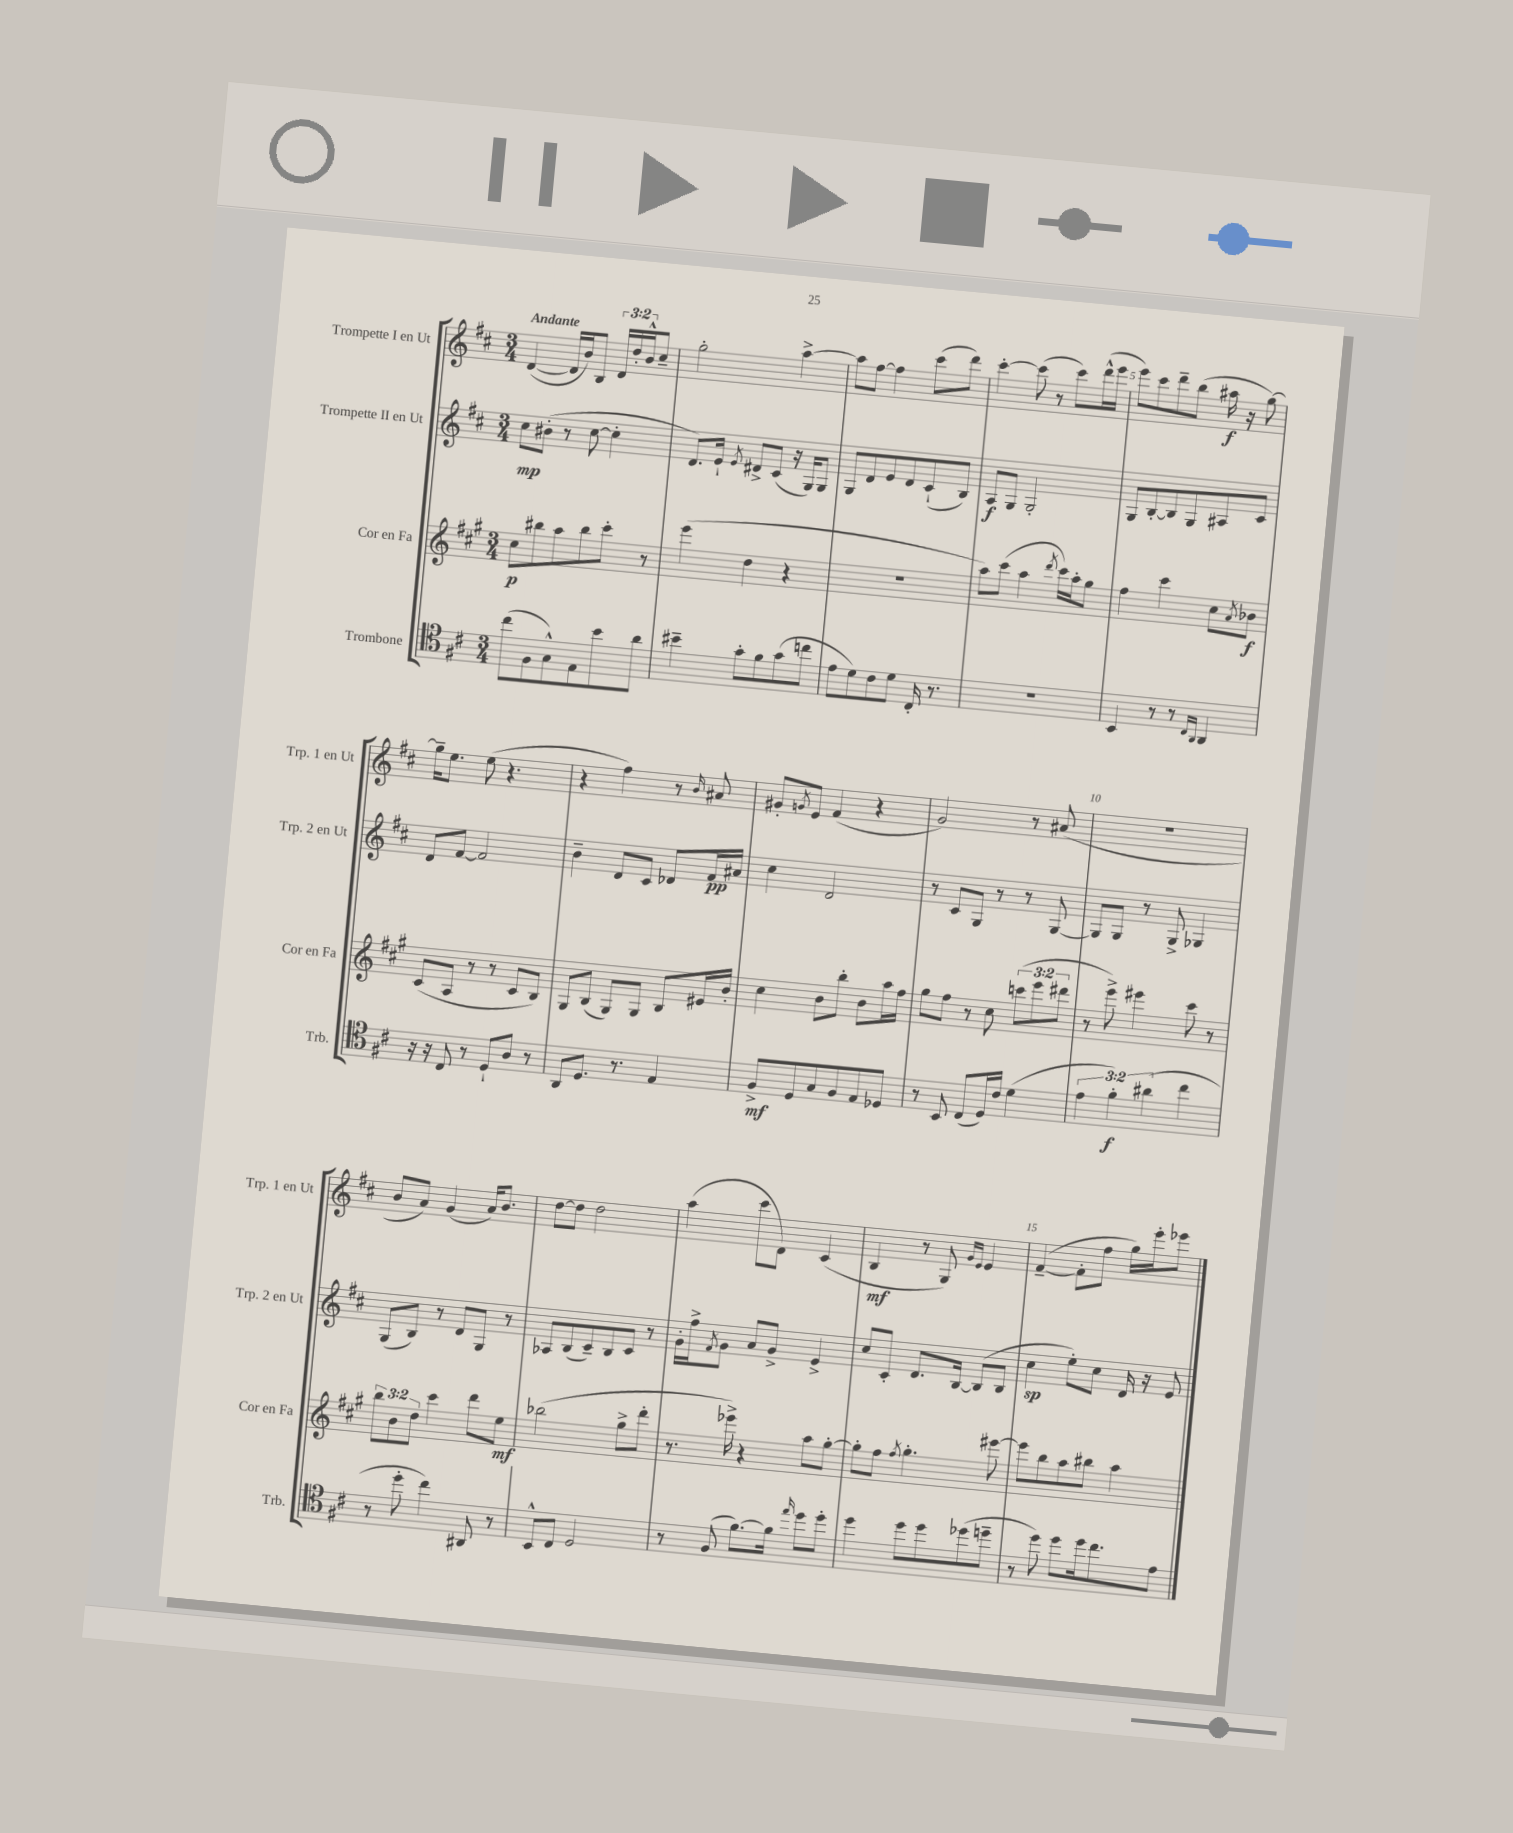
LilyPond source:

<<
\new StaffGroup <<
\new Staff = "s0" \with { instrumentName = "Trompette I en Ut" shortInstrumentName = "Trp. 1 en Ut" } {
    \clef treble \key d \major \numericTimeSignature \time 3/4 \override Staff.TupletNumber.text = #tuplet-number::calc-fraction-text \tempo "Andante"
    d'4~( d'16 b'16) b8 \tuplet 3/2 { d'16 d''16-. b'16-^ } cis''8-- |
    g''2-. a''4~-> |
    a''8 fis''8~ fis''4 cis'''8( d'''8) |
    cis'''4~-. cis'''8( r8 cis'''8) d'''16-^( e'''16 |
    e'''8) cis'''8 d'''8-- b''8( ais''16\f r16 g''8~) |
    g''16-- e''8. e''8( r4. |
    r4 fis''4) r8 \grace { b'16 } ais'8 |
    gis'8-. \acciaccatura { g'8 } e'8 fis'4( r4 |
    g'2) r8 ais'8( |
    R2. |
    b'8 a'8) g'4( a'16) b'8. |
    d''8~ d''8 d''2 |
    a''4( cis'''8 d'8) cis'4( |
    b4\mf r8 g8) \grace { g'16 e'16 } e'4 |
    fis'4~--( fis'8-. fis''8 g''16) e'''16-. ees'''8 \bar "|." |
}
\new Staff = "s1" \with { instrumentName = "Trompette II en Ut" shortInstrumentName = "Trp. 2 en Ut" } {
    \clef treble \key d \major \numericTimeSignature \time 3/4
    cis''8\mp bis'8-.( r8 cis''8~ cis''4-. |
    d'8.) e'16-! \acciaccatura { e'8 } dis'8-> cis'8( r16 g16) g8 |
    g8 d'8 e'8 d'8 cis'8-!( b8) |
    a8\f g8 g2-. |
    g8 b8~-. b8 g8 ais8 cis'8 |
    d'8 fis'8~ fis'2 |
    b'4-- d'8 cis'8 des'8 fis'16\pp ais'16 |
    cis''4 d'2 |
    r8 cis'8 g8 r8 r8 g8~ |
    g8 g8 r8 g8-> ges4 |
    g8( b8) r8 d'8 g8 r8 |
    aes8 b8( cis'8--) b8 cis'8 r8 |
    g'16-. fis''16-> \acciaccatura { fis'8 } g'8 a'8 g'8-> e'4-> |
    cis''8 cis'8-. d'8. b16~ b8( b8 |
    cis''4\sp e''8-.) cis''8 d'16 r16 e'8 \bar "|." |
}
\new Staff = "s2" \with { instrumentName = "Cor en Fa" shortInstrumentName = "Cor en Fa" } {
    \clef treble \key a \major \numericTimeSignature \time 3/4 \override Staff.TupletNumber.text = #tuplet-number::calc-fraction-text
    cis''8\p bis''8 a''8 bis''8 cis'''8-. r8 |
    e'''4( d''4 r4 |
    R2. |
    a''8) cis'''8( a''4 \acciaccatura { d'''8 } cis'''16) a''16-. gis''8 |
    fis''4 cis'''4 cis''8 \acciaccatura { a'8 } bes'8\f |
    cis'8( a8 r8 r8 cis'8 b8) |
    gis8 b8( gis8) gis8 b8 eis'16 b'16-. |
    cis''4 b'8 b''8-. b'8 a''16 fis''16 |
    gis''8 fis''8 r8 cis''8 \tuplet 3/2 { c'''8( e'''8 dis'''8 } |
    r8 e'''8->) eis'''4 cis'''8 r8 |
    \tuplet 3/2 { b''8 b'8 d''8 } cis'''4 d'''8 e''8\mf |
    bes''2( gis''8-> d'''8-. |
    r8. ees'''16->) r4 a''8 gis''8~-. |
    gis''8-. fis''8 \acciaccatura { fis''8 } gis''4.-. eis'''8~ |
    eis'''8 b''8 a''8 bis''8 a''4 \bar "|." |
}
\new Staff = "s3" \with { instrumentName = "Trombone" shortInstrumentName = "Trb." } {
    \clef tenor \key d \major \numericTimeSignature \time 3/4 \override Staff.TupletNumber.text = #tuplet-number::calc-fraction-text
    cis''8( fis8 g8-^) e8 b'8 a'8 |
    bis'4-- g'8-. fis'8 g'8( c''8 |
    e'8 d'8) cis'8 d'8 cis16-. r8. |
    R2. |
    b,4 r8 r8 \grace { cis16 a,16 } a,4 |
    r16 r16 cis8 r8 d8-! a8 r8 |
    a,8 d8. r8. e4 |
    fis8->\mf d8 g8 fis8 e8 des8 |
    r8 b,8 cis8( d16) cis'16 d'4( |
    \tuplet 3/2 { e'4 fis'4-.\f) ais'4( } cis''4 |
    r8 d''8-. cis''4) ais,8 r8 |
    b,8-^ cis8 d2 |
    r8 fis8( fis'8.~) fis'16 \grace { e''16 } d''8 d''8-. |
    d''4 d''8 d''8 des''8( d''8-- |
    r8 d''8) d''8 d''16 cis''8. e'8 \bar "|." |
}
>>
>>
\layout { \context { \Score \override BarNumber.break-visibility = ##(#f #t #t) barNumberVisibility = #(every-nth-bar-number-visible 5) } }
